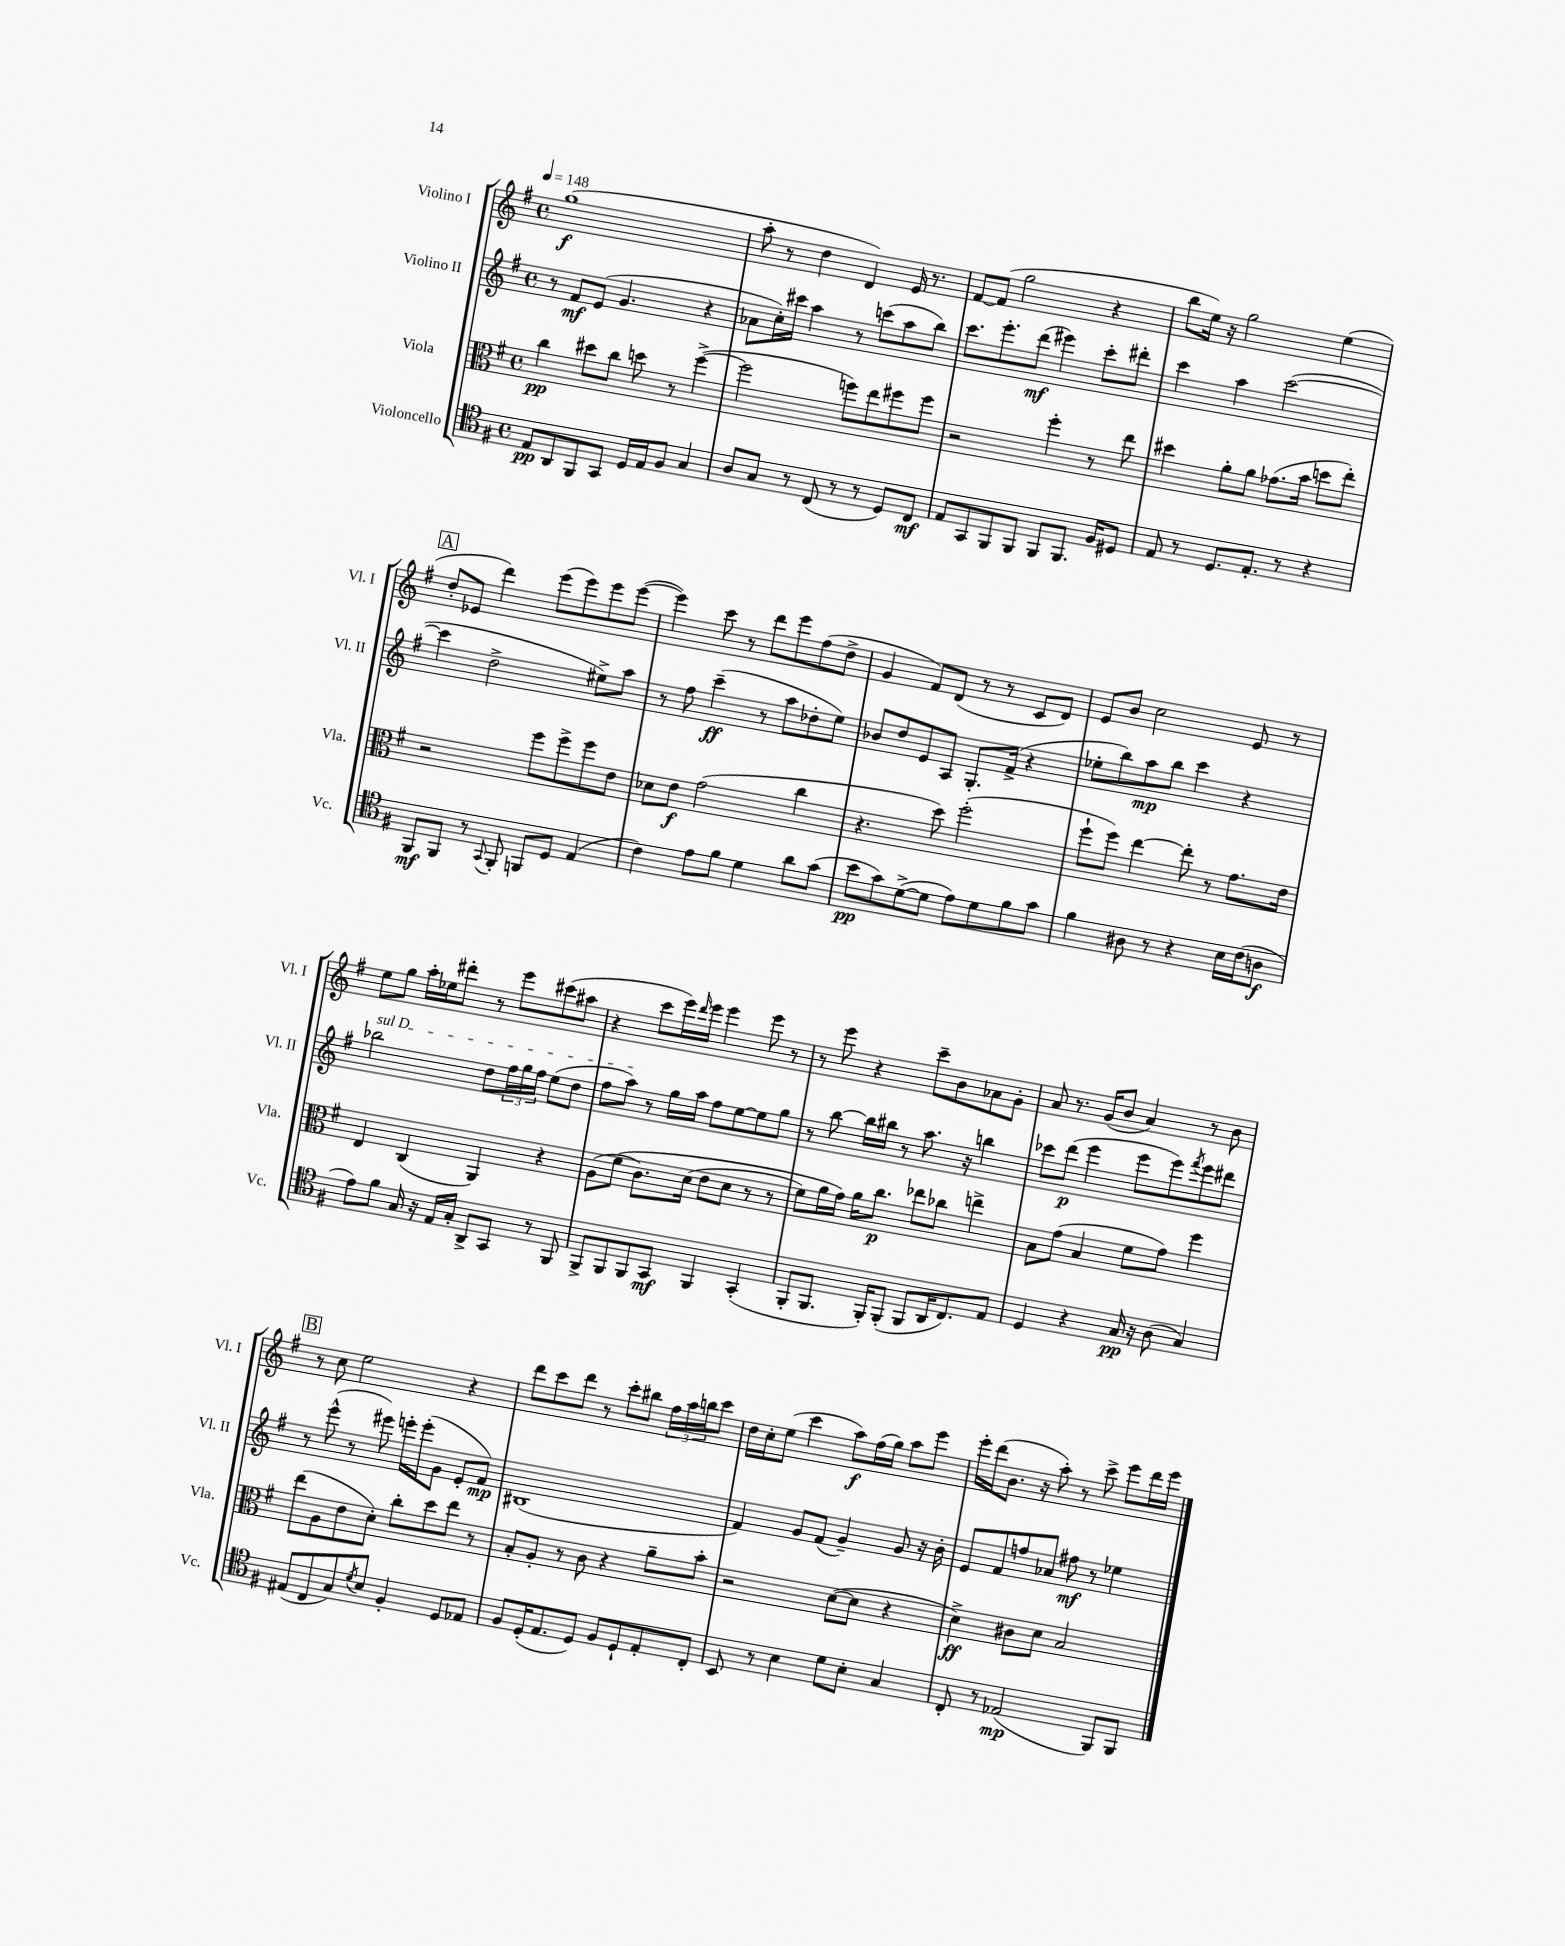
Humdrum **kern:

**kern	**dynam	**kern	**dynam	**kern	**dynam	**kern	**dynam
*part4	*part4	*part3	*part3	*part2	*part2	*part1	*part1
*staff4	*staff4	*staff3	*staff3	*staff2	*staff2	*staff1	*staff1
*I"Violoncello	*	*I"Viola	*	*I"Violino II	*	*I"Violino I	*
*I'Vc.	*	*I'Vla.	*	*I'Vl. II	*	*I'Vl. I	*
*clefC4	*	*clefC3	*	*clefG2	*	*clefG2	*
*k[f#]	*	*k[f#]	*	*k[f#]	*	*k[f#]	*
*M4/4	*	*M4/4	*	*M4/4	*	*M4/4	*
*met(c)	*	*met(c)	*	*met(c)	*	*met(c)	*
*MM148	*	*MM148	*	*MM148	*	*MM148	*
=1	=1	=1	=1	=1	=1	=1	=1
8E/L	pp	4cc\	pp	8r	.	(1gg	f
8AA/	.	.	.	8f#/L	mf	.	.
8FF#/	.	8dd#X\L	.	(8e/J	.	.	.
8GG/J	.	8cc\J	.	4.g/	.	.	.
16D/LL	.	8ddn\	.	.	.	.	.
16E/J	.	.	.	.	.	.	.
8F#/J	.	8r	.	.	.	.	.
4G/	.	([4ff#^\	.	4r	.	.	.
=2	=2	=2	=2	=2	=2	=2	=2
8A/L	.	2ff#\]	.	8a-X\L	.	8aa'\	.
8G/J	.	.	.	16cc'\L)	.	8r	.
.	.	.	.	16ccc#X\JJ	.	.	.
8r	.	.	.	4aa\	.	4dd\	.
(8C/	.	.	.	.	.	.	.
8r	.	8ffn\L)	.	8r	.	4d/)	.
8r	.	8ee\	.	(8cccn\L	.	.	.
8D/L)	.	8ff#X\	.	8aa\	.	16e/	.
.	.	.	.	.	.	8.r	.
8C/J	mf	8ff#\J	.	8bb\J)	.	.	.
=3	=3	=3	=3	=3	=3	=3	=3
8E/L	.	2r	.	8.ccc\L	.	[8f#/L	.
8GG/	.	.	.	.	.	(8f#/J]	.
.	.	.	.	8.eee'\	.	.	.
8FF#/	.	.	.	.	.	2gg\	.
8FF#/J	.	.	.	(8ddd\J	mf	.	.
8FF#/L	.	4ff#'\	.	4eee#X\)	.	.	.
8.FF#/J	.	.	.	.	.	.	.
.	.	8r	.	8ccc'\L	.	4r	.
16F#/KL	.	.	.	.	.	.	.
8D#X/J	.	8ee\	.	8ddd#X'\J	.	.	.
=4	=4	=4	=4	=4	=4	=4	=4
8E/	.	4dd#X\	.	4ccc\	.	8bb\L	.
8r	.	.	.	.	.	16ee\Jk)	.
.	.	.	.	.	.	16r	.
8.D/L	.	8a'\L	.	4aa\	.	2gg\	.
.	.	8a\J	.	.	.	.	.
8.E'/J	.	.	.	.	.	.	.
.	.	(8.g-X\L	.	([2ccc\	.	.	.
8r	.	.	.	.	.	.	.
.	.	16b\Jk	.	.	.	.	.
4r	.	8ddn\L	.	.	.	(4ee\	.
.	.	8ee'\J)	.	.	.	.	.
!!LO:LB:g=z
!!LO:REH:place=s1:t=A
=5	=5	=5	=5	=5	=5	=5	=5
8FF#/L	mf	2r	.	4ccc\]	.	8dd'/L	.
8FF#/J	.	.	.	.	.	8e-X/J	.
8r	.	.	.	2dd^\	.	4ddd\)	.
8qqGG/	.	.	.	.	.	.	.
8FF#'/	.	.	.	.	.	.	.
8FFn/L	.	8ff#\L	.	.	.	(8eee\L	.
8D/J	.	8ff#^\	.	.	.	8eee\)	.
(4E/	.	8ff#\	.	8ee#X^\L)	.	8eee\	.
.	.	8e\J	.	8aa\J	.	([8eee\J	.
=6	=6	=6	=6	=6	=6	=6	=6
4c\)	.	8d-X\L	.	8r	.	4eee\])	.
.	.	8e\J	f	8ff#\	.	.	.
8e\L	.	(2g\	.	(4ccc~\	ff	8ccc\	.
8f#\J	.	.	.	.	.	8r	.
4d\	.	.	.	8r	.	8ddd\L	.
.	.	.	.	8aa\L	.	8eee\	.
8a\L	.	4cc\	.	8dd-X'\	.	(8ff#\	.
(8g\J	.	.	.	8ee\J)	.	8dd^\J	.
=7	=7	=7	=7	=7	=7	=7	=7
8b\L	pp	4.r	.	8b-X/L	.	4g/	.
8g\)	.	.	.	8dd/	.	.	.
([8d^\	.	.	.	8e/	.	8f#/L)	.
8d\J]	.	8dd\)	.	8A/J	.	(8d/J	.
8e\L)	.	(2ff#'\	.	8.G'/L	.	8r	.
8d\	.	.	.	.	.	8r	.
.	.	.	.	(16f#^/Jk	.	.	.
8f#\	.	.	.	4r	.	8c/L	.
8g\J	.	.	.	.	.	8d/J)	.
=8	=8	=8	=8	=8	=8	=8	=8
4f#\	.	8ff#`\L	.	8ee-X'\L	.	8e/L	.
.	.	8ff#\J)	.	8bb\)	.	8b/J	.
8A#X\	.	[4ee\	.	8aa\	mp	2cc\	.
8r	.	.	.	8bb\J	.	.	.
4r	.	8ee'\]	.	4ccc\	.	.	.
.	.	8r	.	.	.	.	.
16B\LL	.	8.g\L	.	4r	.	8e/	.
(16c\J	.	.	.	.	.	.	.
8An\J	f	.	.	.	.	8r	.
.	.	16e\Jk	.	.	.	.	.
!!LO:LB:g=z
=9	=9	=9	=9	=9	=9	=9	=9
!	!	!	!	!LO:TX:a:i:t=sul D	!	!	!
8e\L)	.	4E/	.	2bb-X\	.	8ee\L	.
8f#\J	.	.	.	.	.	8gg\J	.
16G/	.	(4C/	.	.	.	16aa'\LL	.
16r	.	.	.	.	.	16ee-X\J	.
16E/LL	.	.	.	.	.	8ddd#X'\J	.
16G'/JJ	.	.	.	.	.	.	.
8AA^/L	.	4AA/)	.	8dd\L	.	8r	.
8GG/J	.	.	.	24ff#\L	.	8eee\L	.
.	.	.	.	24gg\	.	.	.
.	.	.	.	24ff#\JJ	.	.	.
8r	.	4r	.	(8ee\L	.	(8ccc#X\	.
8FF#/	.	.	.	8dd\J	.	8aa#X\J	.
=10	=10	=10	=10	=10	=10	=10	=10
8FF#^/L	.	(8A\L	.	8ff#\L	.	4r	.
8FF#/	.	(8f#\J	.	8aa\J)	.	.	.
8FF#/	.	8.c\L)	.	8r	.	8ccc\L	.
8GG/J	mf	.	.	16gg\LL	.	16eee\L)	.
.	.	.	.	.	.	16qqddd/	.
.	.	(16d\Jk	.	16aa\JJ	.	16eee\JJ	.
4FF#/	.	8e\L	.	8ff#\L	.	4eee\	.
.	.	8d\J	.	[8ee\	.	.	.
(4GG'/	.	8r	.	8ee\]	.	8eee\	.
.	.	8r	.	8gg\J	.	8r	.
=11	=11	=11	=11	=11	=11	=11	=11
8FF#'/L	.	8f#\L)	.	8r	.	8r	.
8.FF#/J	.	16a\L	.	[8bb\	.	8eee\	.
.	.	16g\JJ)	.	.	.	.	.
.	.	16a\KL	.	16bb\LL]	.	4r	.
16FF#'/KL)	.	8.cc\J	p	16bb#X\JJ	.	.	.
(8FF#'/J	.	.	.	8r	.	.	.
8FF#/L	.	8ee-X\L	.	8.aa\	.	8ccc~\L	.
16AA/K	.	8cc-X\J	.	.	.	8b\	.
8.C/)	.	.	.	16r	.	.	.
.	.	4een^\	.	4bbn\	.	8a-X\	.
8E/J	.	.	.	.	.	8g'\J	.
=12	=12	=12	=12	=12	=12	=12	=12
4D/	.	8B\L	.	8ccc-X\L	.	8a/	.
.	.	(8g\J	.	(8ddd\J	p	8.r	.
4r	.	4B/	.	4eee\	.	.	.
.	.	.	.	.	.	(16g/KL	.
.	.	.	.	.	.	8b/J	.
16G/	pp	8f#\L	.	8eee\L	.	4a/)	.
16r	.	.	.	.	.	.	.
(8A\	.	8g\J)	.	8eee\)	.	.	.
.	.	.	.	8qfff#/	.	.	.
4G/)	.	4ff#\	.	8eee\	.	8r	.
.	.	.	.	8ddd#X\J	.	8b\	.
!!LO:LB:g=z
!!LO:REH:place=s1:t=B
=13	=13	=13	=13	=13	=13	=13	=13
(8E#X/L	.	(8ee\L	.	8r	.	8r	.
8C/	.	8A\	.	(8eee^^\	.	8cc\	.
8G/)	.	8e\	.	8r	.	2ee\	.
8qd/	.	.	.	.	.	.	.
8B/J	.	8d'\J)	.	8eee#X\)	.	.	.
4F#'/	.	8cc'\L	.	16eeen'\LL	.	.	.
.	.	.	.	(16eee'\J	.	.	.
.	.	8dd\	.	8g\J	.	.	.
8D/L	.	8ee\J	.	8e'/L	.	4r	.
8E-X/J	.	8r	.	8f#/J)	mp	.	.
=14	=14	=14	=14	=14	=14	=14	=14
8F#/L	.	8B'/L	.	(1B#X	.	8ddd\L	.
(16D'/K	.	8A'/J	.	.	.	8ccc\	.
8.E/	.	.	.	.	.	.	.
.	.	8r	.	.	.	8ddd\J	.
8D/J)	.	8c\	.	.	.	8r	.
8F#/L	.	4r	.	.	.	8ccc'\L	.
8D`/	.	.	.	.	.	8bb#X\J	.
8E'/	.	8a~\L	.	.	.	24ff#\LL	.
.	.	.	.	.	.	24aa\	.
.	.	.	.	.	.	24bbn\J	.
8C'/J	.	8b'\J	.	.	.	8ccc\J	.
=15	=15	=15	=15	=15	=15	=15	=15
8BB/	.	2r	.	4f#/)	.	16dd\LL	.
.	.	.	.	.	.	16cc'\J	.
8r	.	.	.	.	.	(8ee\J	.
4B\	.	.	.	8g/L	.	4ccc\	.
.	.	.	.	(8f#/J	.	.	.
8d\L	.	([8d\L	.	4g~/)	.	8aa\L)	f
8B'\J	.	8d\J]	.	.	.	(16ff#\L	.
.	.	.	.	.	.	16gg\JJ)	.
4G/	.	4r	.	8g/	.	8aa\L	.
.	.	.	.	16r	.	8eee\J	.
.	.	.	.	16b'\	.	.	.
=16	=16	=16	=16	=16	=16	=16	=16
8C'/	.	4d^\)	ff	8e/L	.	16eee'\LL	.
.	.	.	.	.	.	(16ddd\J	.
8r	.	.	.	8f#/	.	8.b\J	.
(2E-X/	mp	8c#X\L	.	8ffn/	.	.	.
.	.	.	.	.	.	16r	.
.	.	8d\J	.	8a-X/J	.	8aa'\)	.
.	.	2B/	.	8ff#X\	mf	8r	.
.	.	.	.	8r	.	8ccc^\	.
8FF#/L)	.	.	.	4ee-X\	.	8eee\L	.
8FF#/J	.	.	.	.	.	16ddd\L	.
.	.	.	.	.	.	16eee\JJ	.
==	==	==	==	==	==	==	==
*-	*-	*-	*-	*-	*-	*-	*-
